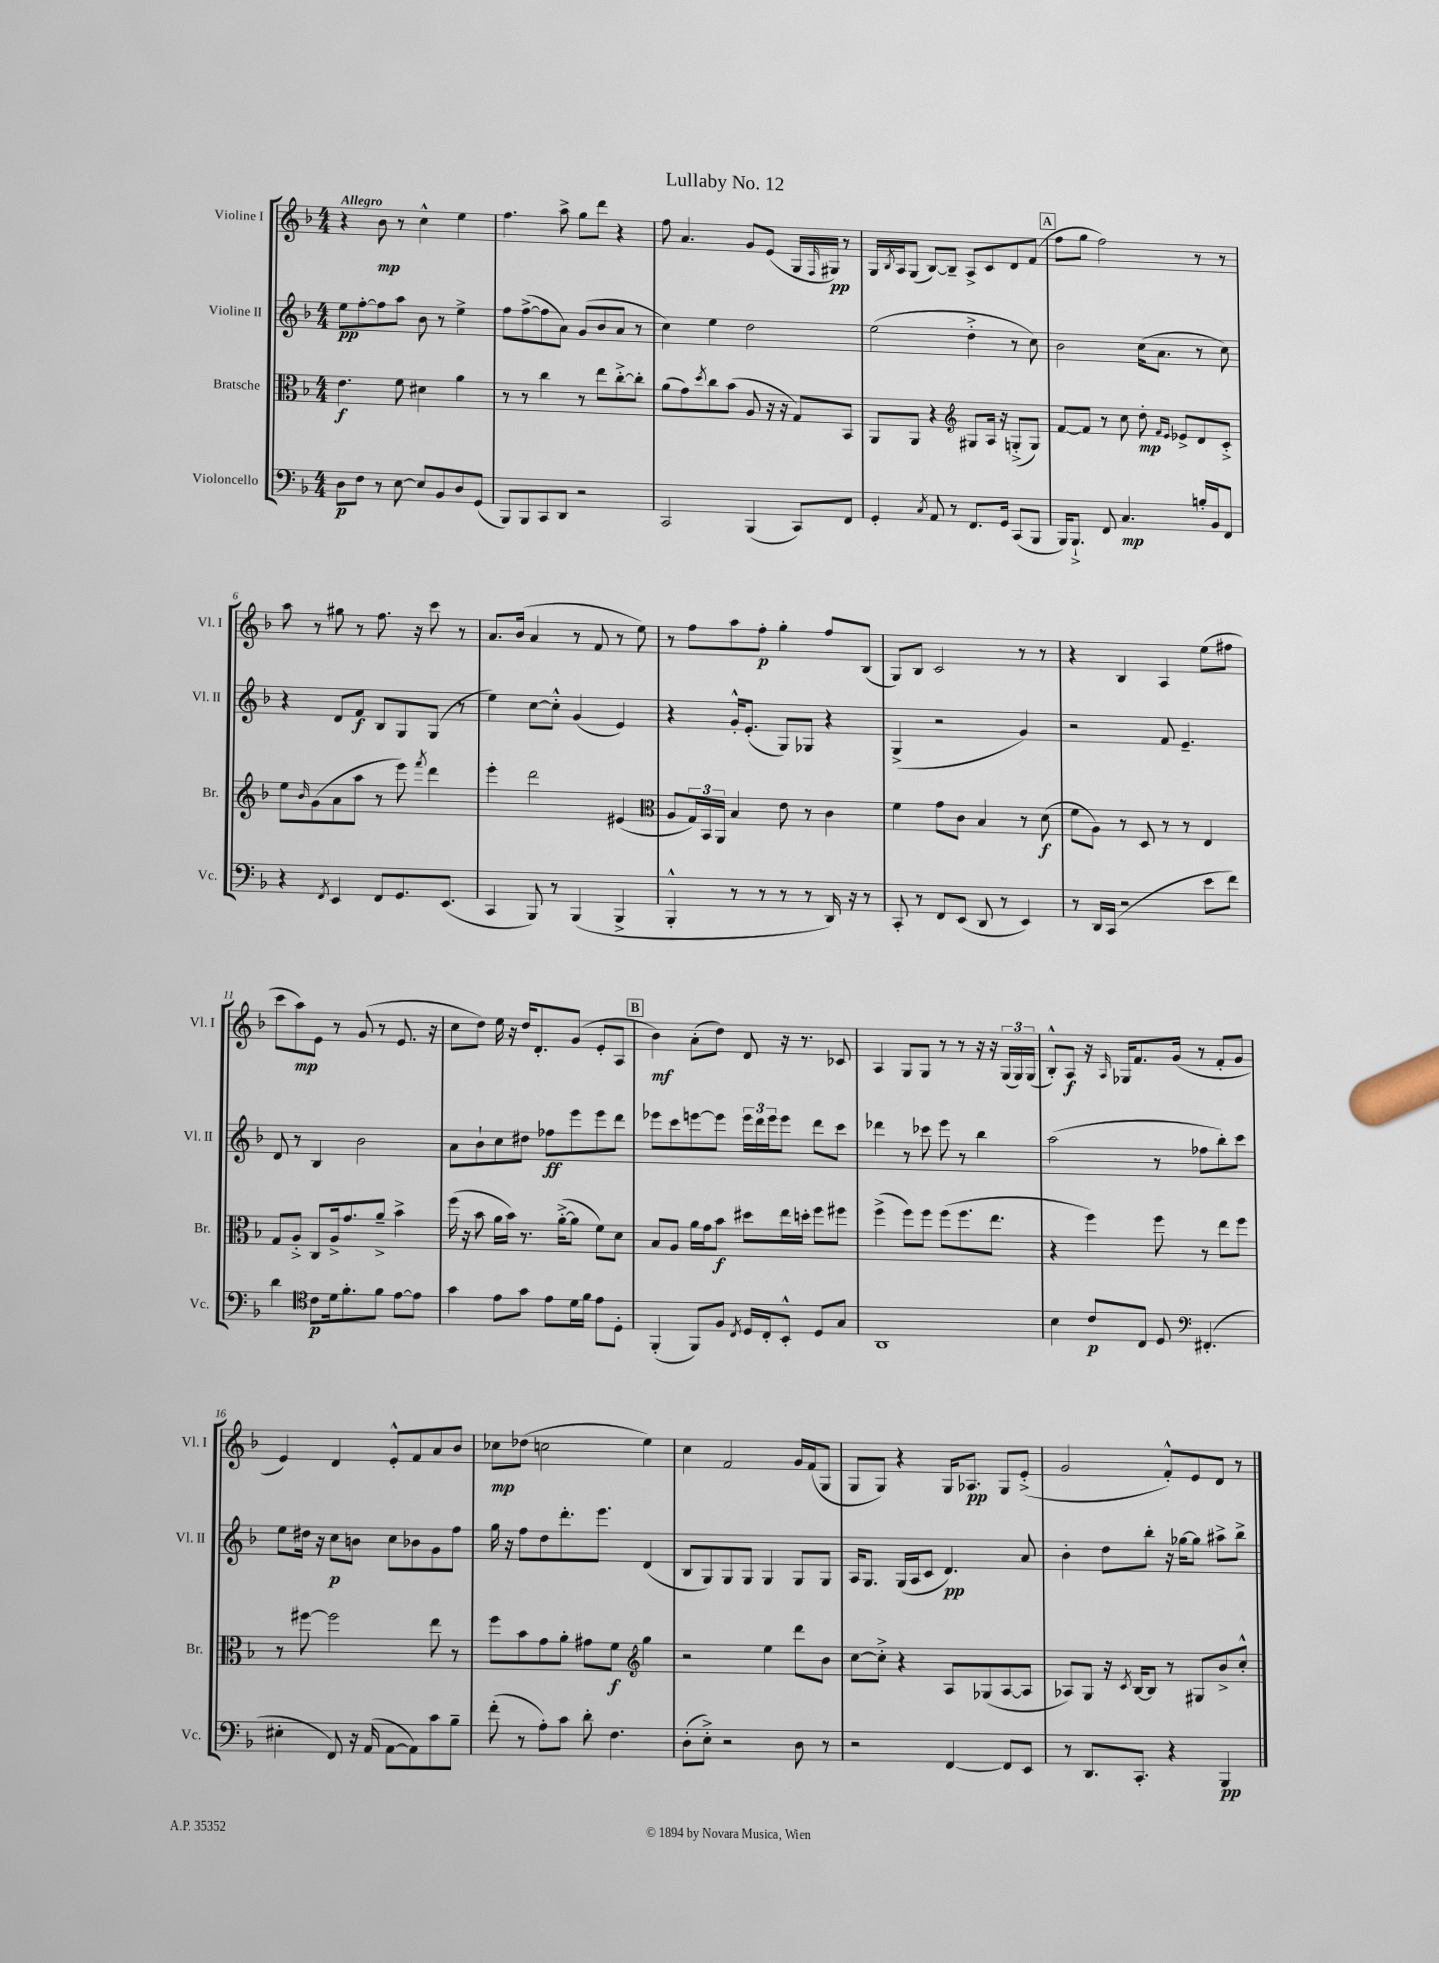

**kern	**kern	**kern	**kern
*staff4	*staff3	*staff2	*staff1
*clefF4	*clefC3	*clefG2	*clefG2
*k[b-]	*k[b-]	*k[b-]	*k[b-]
*M4/4	*M4/4	*M4/4	*M4/4
8D	4.e	8ee	4r
8F	.	[8ff'	.
8r	.	8ff]	8b-
[8E	8f	8aa	8r
8E]	4d#	8b-	4cc^^
8BB-	.	8r	.
8D	4a	4ee^	4ee
(8GG	.	.	.
=	=	=	=
8BBB-)	8r	8ff	4.ff
8BBB-	8r	([8ff^	.
8CC	4cc	8ff]	.
8DD	.	8a)	8aa^
2r	8r	(8g	8gg
.	8ee	8b-	8ddd
.	[8cc'^	8a	4r
.	8cc']	8r	.
=	=	=	=
2CC	(8a	4cc)	8ff
.	8g)	.	4.a
.	8qdd	.	.
.	8cc	4ee	.
.	(8b-	.	.
(4BBB-	8A	2dd	8g
.	16r	.	(8e
.	16r	.	.
8CC)	8G)	.	16G
.	.	.	16qqF
.	.	.	16G#)
8FF	8BB-	.	8r
=	=	=	=
4GG'	8AA	(2ee	16G
.	.	.	8qB-
.	.	.	16A
.	8AA	.	(8G
8qC	.	.	.
8AA	4r	.	[8B-)
8r	.	.	8B-~]
*	*clefG2	*	*
8.FF	8G#	4dd'^	8A^
.	16A	.	8c
16GG	16r	.	.
(8CC	(8G'^	8r	8d
8BBB-	8G)	8cc)	(8f
=	=	=	=
16BBB-)	[8f	2b-	8ff
8.BBB-`^	.	.	.
.	8f]	.	8gg
8FF	8r	.	2ff)
4.C	8cc	.	.
.	8dd'	(16cc	.
.	.	8.a	.
.	16qqf	.	.
.	16qqe	.	.
.	8e-^	.	.
16B'	8d	8r	8r
16BB-	.	.	.
8FF	8c'^	8cc)	8r
=	=	=	=
4r	8ee	4r	8aa
.	16qqb-	.	.
.	(8g	.	8r
8qFF	.	.	.
4EE	8a	8d	8gg#
.	8aa	8f	8r
8FF	8r	8B-	8.ff
8.GG	8eee)	8G	.
.	.	.	16r
.	8qfff	.	.
.	4ddd	(8G	8ccc
(8.EE	.	.	.
.	.	8r	8r
=	=	=	=
4CC	4eee'	4ee)	8.a
.	.	.	(16b-
8BBB-)	2ddd	[8cc	4a
8r	.	8cc'^^]	.
(4BBB-	.	(4g	8r
.	.	.	8f
4BBB-^	(4e#	4e)	8r
.	.	.	8ee)
=	=	=	=
*	*clefC3	*	*
4BBB-'^^	8A	4r	8r
.	24G)	.	8ff
.	24BB-	.	.
.	24AA	.	.
8r	4B-	16g'^^	8aa
.	.	(8.e'	.
8r	.	.	8ff'
8r	8e	8G)	4gg'
8r	8r	8G-	.
16DD)	4c	4r	8ff
16r	.	.	.
8r	.	.	(8B-
=	=	=	=
8CC'	4f	(4G^	8G)
8r	.	.	8B-
8FF	8g	2r	2c
(8EE	8c	.	.
8DD	4B-	.	.
8r	.	.	.
4EE)	8r	4g)	8r
.	(8d	.	8r
=	=	=	=
8r	8f	2r	4r
16DD	8A)	.	.
(16CC	.	.	.
2r	8r	.	4B-
.	8D	.	.
.	8r	8f	4A
.	8r	4.e~	.
8e	4E	.	(8ee
8f)	.	.	8ff#
=	=	=	=
4d	8G	8d	8ccc
.	8A'^	8r	8aa)
*clefC4	*	*	*
8c	8C	4B-	8e
16d	16A^	.	8r
8.f'	8.g	.	.
.	.	2b-	(8g
8f	8a~^	.	8r
[8e	4b-^	.	8.e
8e]	.	.	.
.	.	.	16r
=	=	=	=
4g	(16ff	8a	8cc
.	16r	.	.
.	8b-	8b-`	8dd)
8e	16a	8cc	16ee
.	16b-)	.	16r
8g	8.r	8dd#	16dd
.	.	.	8.d'
8e	.	8ff-	.
.	([16a'^	.	.
16d	8a]	8eee	(8g
16f	.	.	.
8e	8f)	8eee	8e'
8D'	8d	8ddd	8A
=	=	=	=
(4FF'	8B-	8eee-	4b-)
.	8A	8ccc	.
8FF)	16a	[8eee	(8a'
.	16g	.	.
8F	8b-	8eee]	8dd)
8qC	.	.	.
16D	8dd#	24eee	8d
.	.	24ddd	.
16C'	.	.	.
.	.	24eee	.
8BB-'^^	16ee	8eee	16r
.	16dd'	.	8.r
8D	8ff	8ddd	.
8G	8ff#	8ccc	8c-
=	=	=	=
1AA	(4ff^	4ddd-	4A
.	8ff)	8r	8G
.	8ff	8ccc-	8G
.	(8ff	8eee	8r
.	8.ff	8r	8r
.	.	4bb-	16r
.	8.ee	.	16r
.	.	.	(24G
.	.	.	24G)
.	.	.	(24G
=	=	=	=
4B-	4r	(2aa	8B-'^^)
.	.	.	8A
8c	4ff)	.	16r
.	.	.	16qqA
.	.	.	16G-
8C	.	.	8.f
8D	8ff	8r	.
.	.	.	(16g
*clefF4	*	*	*
(4.FF#'	8r	8ff-	8r
.	8ee	8bb-')	8f'
.	8ff	8ccc	8g
=	=	=	=
4E#'	8r	8ee	4e)
.	[8ff#	16dd#	.
.	.	16r	.
8FF)	2ff#]	8cc	4d
16r	.	8b	.
(16AA	.	.	.
[8AA	.	8cc	8e'^^
8AA])	.	8b-	8f
8c	8ee	8g	8a
8B-~	8r	8ff	8b-
=	=	=	=
(8f'	8ff	16gg	8cc-
.	.	16r	.
8r	8b-	8ff	(8dd-
8A')	8g	8dd	2cc
8c	8a'	8.ddd'	.
8d'	8g#	.	.
.	.	8.eee	.
4.F	8f	.	.
*	*clefG2	*	*
.	4gg	(4d	4ee)
=	=	=	=
(8D'	2r	8B-	4cc
8E'^)	.	8G)	.
2r	.	8G	2f
.	.	8G	.
.	4ee	4G	.
8D	8ddd	8G	16g
.	.	.	(16f
8r	8b-	8G	8G
=	=	=	=
2r	[8cc	16A	8G
.	.	8.G	.
.	8cc'^]	.	8G)
.	4r	(16G	4r
.	.	16A	.
.	.	8c	.
[4FF	8A	4.d)	16G
.	.	.	8.A-
.	(8G-	.	.
8FF]	[8A	.	8G
8EE	8A]	8a	(8e'^
=	=	=	=
8r	8A-)	4b-'	2g
8.DD	8G	.	.
.	16r	8dd	.
.	8qc	.	.
8.CC'	[16B-	.	.
.	8B-]	8bb-'	.
4r	8r	16r	8f'^^)
.	.	[16gg-	.
.	8G#	8gg-]	8e
4BBB-	8b-^	8aa#^	8d
.	8cc'^^	8bb-^	8r
==	==	==	==
*-	*-	*-	*-
